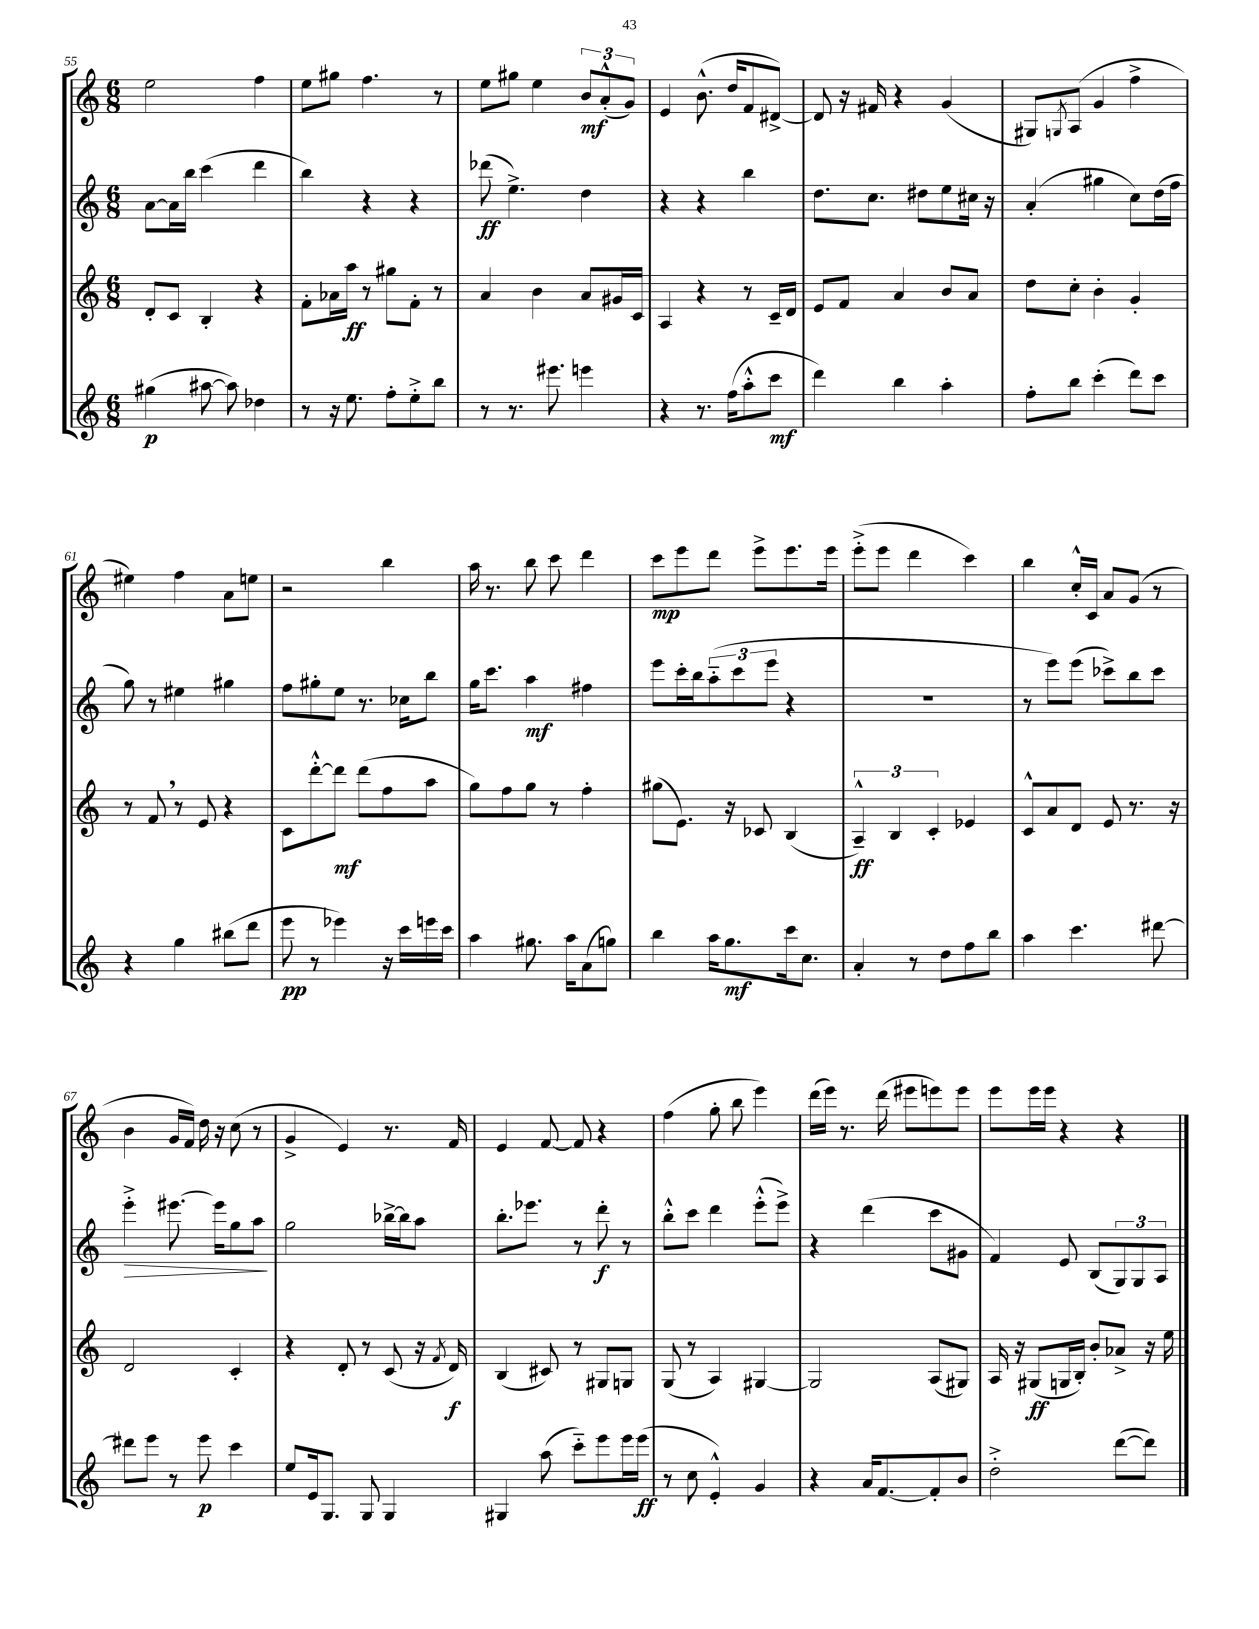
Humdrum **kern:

**kern	**kern	**kern	**kern
*staff4	*staff3	*staff2	*staff1
*clefG2	*clefG2	*clefG2	*clefG2
*k[]	*k[]	*k[]	*k[]
*M6/8	*M6/8	*M6/8	*M6/8
(4gg#	8d'	[8a	2ee
.	8c	16a]	.
.	.	16bb	.
[8aa#	4B'	(4ccc	.
8aa#])	.	.	.
4dd-	4r	4ddd	4ff
=	=	=	=
8r	8f'	4bb)	8ee
16r	16a-	.	8gg#
8.ee	16aa	.	.
.	8r	4r	4.ff
8ff'	8gg#	.	.
8ee'^	8f'	4r	.
8bb	8r	.	8r
=	=	=	=
8r	4a	(8ddd-	8ee
8.r	.	4.ee^)	8gg#
.	4b	.	4ee
8.eee#	.	.	.
4eee	8a	4dd	12b
.	.	.	(12a'^^
.	16g#	.	.
.	.	.	12g)
.	16c	.	.
=	=	=	=
4r	4A	4r	4e
8.r	4r	4r	(8.b^^
(16ff	.	.	16dd
8aa'^^	8r	4bb	8f
8ccc	16c~	.	[8d#^)
.	16d	.	.
=	=	=	=
4ddd)	8e	8.dd	8d#]
.	8f	.	16r
.	.	8.cc	16f#
4bb	4a	.	4r
.	.	8dd#	.
4aa'	8b	8ee	(4g
.	8a	16cc#	.
.	.	16r	.
=	=	=	=
8ff'	8dd	(4a'	8G#)
.	.	.	8qG
8bb	8cc'	.	(8A
(4ccc'	4b'	4gg#	4g
8ddd)	4g'	8cc)	4ff^
8ccc	.	(16dd	.
.	.	16ff	.
=	=	=	=
4r	8r	8gg)	4ee#)
.	8f	8r	.
4gg	8r	4ee#	4ff
.	8e	.	.
(8bb#	4r	4gg#	8a
8ddd	.	.	8ee
=	=	=	=
8eee	8c	8ff	2r
8r	[8ddd'^^	8gg#'	.
4eee-)	8ddd]	8ee	.
.	(8ddd	8.r	.
16r	8ff	.	4bb
16ccc	.	16cc-	.
16eee	8aa	8bb	.
16ccc	.	.	.
=	=	=	=
4aa	8gg)	16gg	16aa
.	.	8.ccc	8.r
.	8ff	.	.
8.gg#	8gg	4aa	8bb
.	8r	.	8ccc
16aa	.	.	.
(8a	4ff'	4ff#	4ddd
8gg)	.	.	.
=	=	=	=
4bb	(8gg#	8eee	8ccc
.	8.e)	16ccc'	8eee
.	.	16bb	.
16aa	.	(12aa'~	8ddd
8.gg	16r	.	.
.	.	12ccc	.
.	8c-	.	8eee^
.	.	12eee	.
16ccc	(4B	4r	8.eee
8.cc	.	.	.
.	.	.	16eee
=	=	=	=
4a'	6A~^^)	2.r	(8eee'^
.	.	.	8eee
.	6B	.	.
8r	.	.	4ddd
.	6c'	.	.
8dd	.	.	.
8ff	4e-	.	4ccc)
8bb	.	.	.
=	=	=	=
4aa	8c^^	8r	4bb
.	8a	8eee)	.
4.ccc	8d	(8eee	16cc'^^
.	.	.	16c
.	8e	8ccc-^)	8a
.	8.r	8bb	(8g
[8ddd#	.	8ccc-	8r
.	16r	.	.
=	=	=	=
8ddd#]	2d	4eee'^	4b
8eee	.	.	.
8r	.	[8.eee#	16g
.	.	.	16f)
8eee	.	.	16dd
.	.	16eee#]	16r
4ccc	4c'	8gg	(8cc
.	.	8aa	8r
=	=	=	=
8ee	4r	2gg	4g^
16e	.	.	.
8.G	.	.	.
.	8d'	.	4e)
8G	8r	.	.
4G	(8c	[16bb-^	8.r
.	.	16bb-]	.
.	16r	8aa	.
.	8qf	.	.
.	16d)	.	16f
=	=	=	=
4G#	(4B	8.bb'	4e
.	.	8.eee-	.
(8aa	8c#)	.	[8f
8ccc'~)	8r	8r	8f]
8eee	8G#	8ddd'	4r
16eee	8G	8r	.
(16eee	.	.	.
=	=	=	=
8r	(8G	8bb'^^	(4ff
8cc	8r	8ccc	.
4e'^^)	4A)	4ddd	8gg'
.	.	.	8bb
4g	[4G#	(8eee'^^	4eee)
.	.	8eee^)	.
=	=	=	=
4r	2G#]	4r	(16ddd
.	.	.	16eee)
.	.	.	8.r
16a	.	(4ddd	.
[8.f	.	.	(16ddd
.	.	.	8eee#
8f']	(8A	8ccc	8eee)
8b	8G#)	8g#	8eee
=	=	=	=
2dd'^	16A	4f)	8eee
.	16r	.	.
.	(8G#	.	16eee
.	.	.	16eee
.	16G	8e	4r
.	16B')	.	.
.	8b'	(8B	.
([8ddd	8a-^	12G)	4r
.	.	12G	.
8ddd])	16r	.	.
.	.	12A	.
.	16ee	.	.
==	==	==	==
*-	*-	*-	*-
